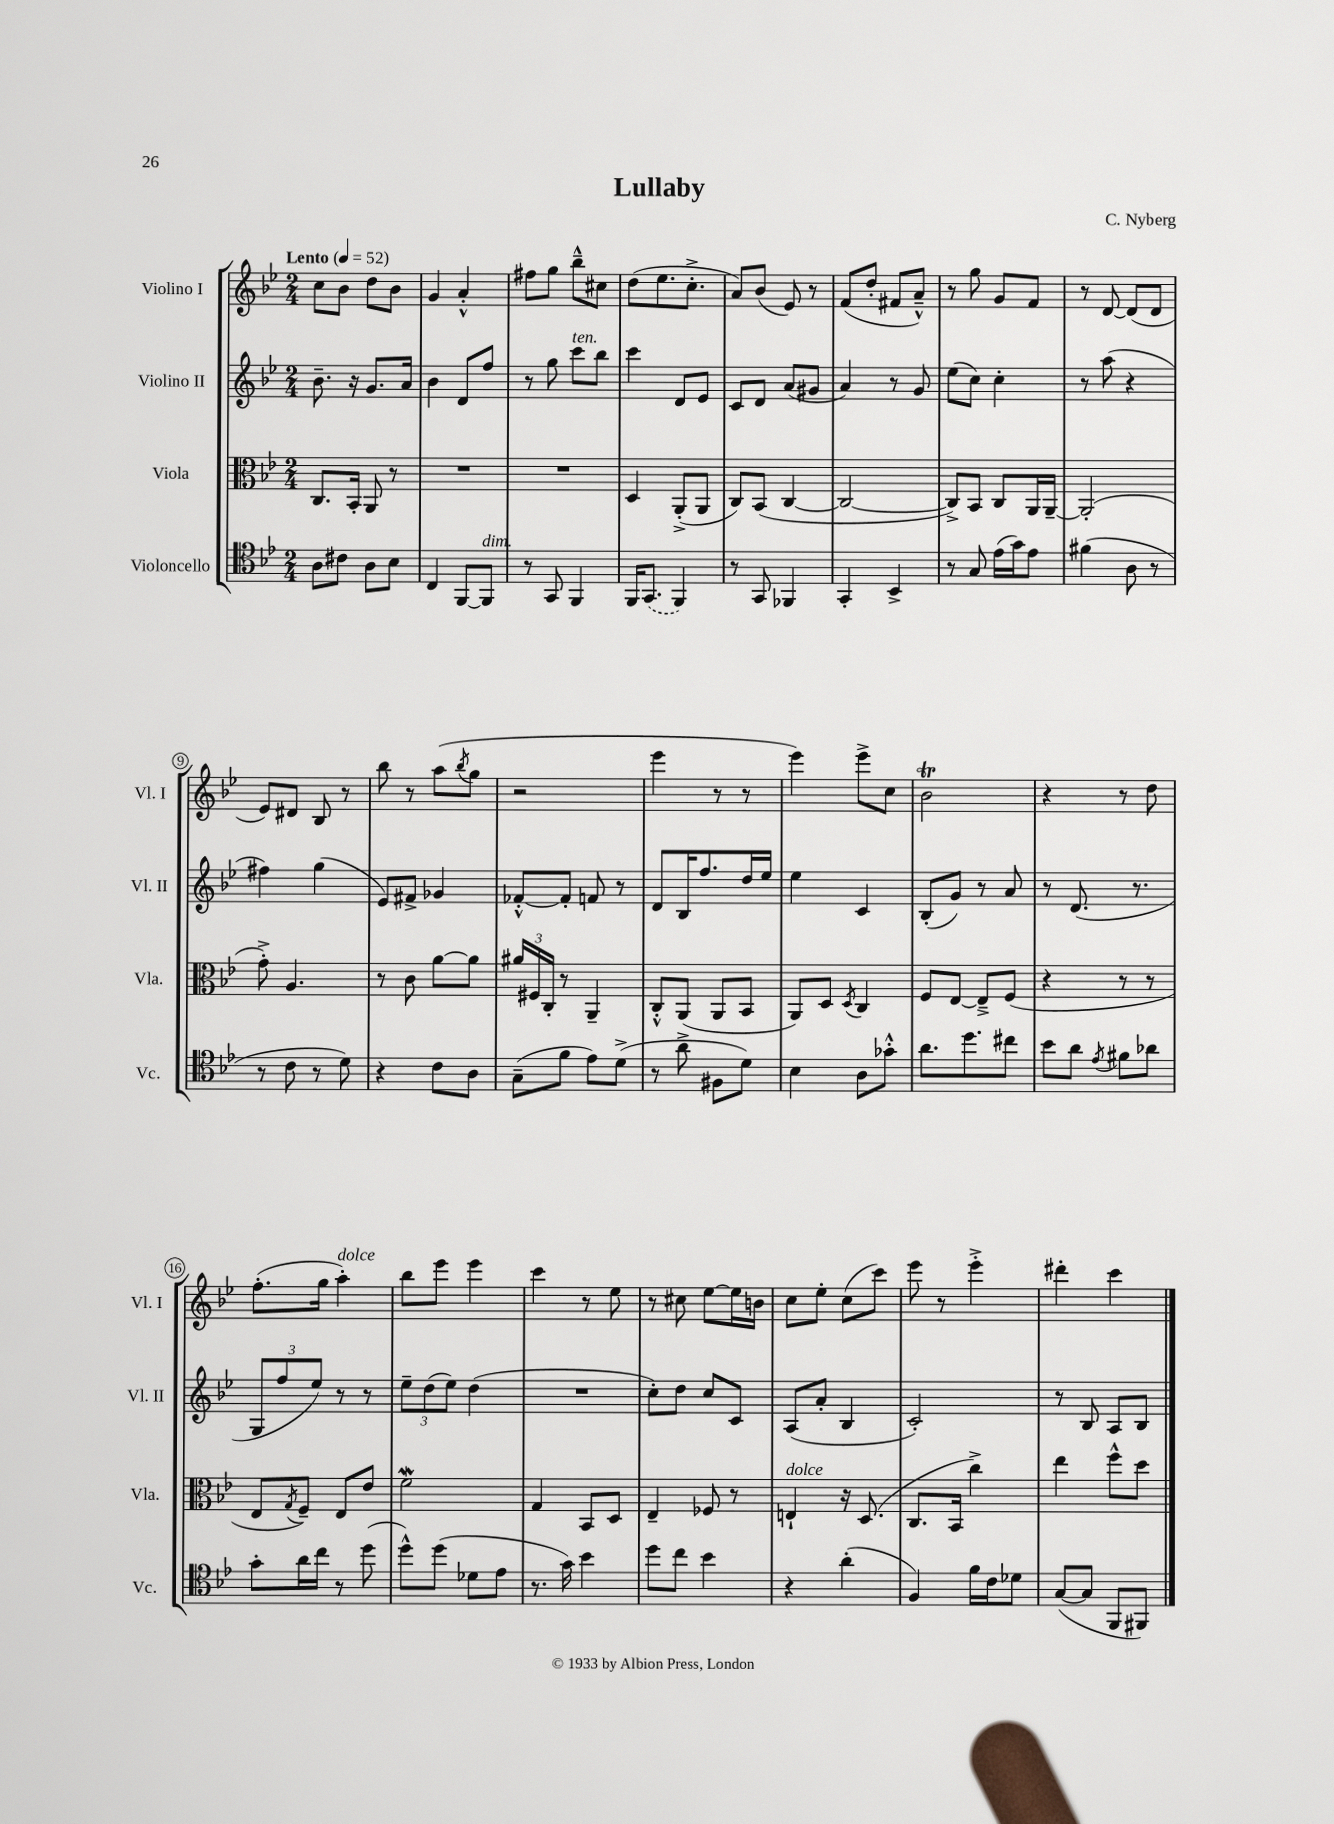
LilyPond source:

\header { title = "Lullaby" composer = "C. Nyberg" }
<<
\new StaffGroup <<
\new Staff = "s0" \with { instrumentName = "Violino I" shortInstrumentName = "Vl. I" } {
    \clef treble \key bes \major \numericTimeSignature \time 2/4 \tempo "Lento" 4 = 52
    c''8 bes'8 d''8 bes'8 |
    g'4 a'4-.-^ |
    fis''8 g''8 bes''8---^ cis''8 |
    d''8( ees''8. c''8.-.-> |
    a'8) bes'8( ees'8) r8 |
    f'8( d''8-. fis'8 a'8---^) |
    r8 g''8 g'8 f'8 |
    r8 d'8~ d'8( d'8 |
    ees'8) dis'8 bes8 r8 |
    bes''8 r8 a''8( \acciaccatura { bes''8 } g''8 |
    r2 |
    ees'''4 r8 r8 |
    ees'''4) ees'''8-> c''8 |
    bes'2\trill |
    r4 r8 d''8 |
    f''8.-.( g''16 a''4-.^\markup { \italic "dolce" }) |
    bes''8 ees'''8 ees'''4 |
    c'''4 r8 ees''8 |
    r8 cis''8 ees''8~ ees''16 b'16 |
    c''8 ees''8-. c''8( c'''8) |
    ees'''8 r8 ees'''4-.-> |
    dis'''4-. c'''4 \bar "|." |
}
\new Staff = "s1" \with { instrumentName = "Violino II" shortInstrumentName = "Vl. II" } {
    \clef treble \key bes \major \numericTimeSignature \time 2/4
    bes'8.-- r16 g'8. a'16 |
    bes'4 d'8 f''8 |
    r8 g''8 c'''8^\markup { \italic "ten." } bes''8 |
    c'''4 d'8 ees'8 |
    c'8 d'8 a'8( gis'8 |
    a'4) r8 g'8 |
    ees''8( c''8) c''4-. |
    r8 a''8( r4 |
    fis''4) g''4( |
    ees'8) fis'8-> ges'4 |
    fes'8~-.-^ fes'8-. f'8 r8 |
    d'8 bes16 f''8. d''16 ees''16 |
    ees''4 c'4 |
    bes8-.( g'8) r8 a'8 |
    r8 d'8.( r8. |
    \tuplet 3/2 { g8 f''8 ees''8) } r8 r8 |
    \tuplet 3/2 { ees''8-- d''8( ees''8) } d''4( |
    R2 |
    c''8-.) d''8 c''8 c'8 |
    a8( a'8-. bes4 |
    c'2-.) |
    r8 bes8 a8 bes8 \bar "|." |
}
\new Staff = "s2" \with { instrumentName = "Viola" shortInstrumentName = "Vla." } {
    \clef alto \key bes \major \numericTimeSignature \time 2/4
    c8. bes,16-. a,8 r8 |
    R2 |
    R2 |
    d4 a,8-.->( a,8 |
    c8) bes,8( c4~ |
    c2~ |
    c8->) bes,8 c8 a,16 a,16~-- |
    a,2-.( |
    g'8-.->) a4. |
    r8 c'8 a'8~ a'8 |
    \tuplet 3/2 { ais'16 fis16 c16-. } r8 a,4-- |
    c8-.-^ a,8( a,8 bes,8 |
    a,8) d8 \acciaccatura { d8 } c4 |
    f8 ees8~ ees8---> f8( |
    r4 r8 r8 |
    ees8 \acciaccatura { g8 } f8--) ees8 ees'8 |
    f'2\mordent |
    g4 bes,8 d8 |
    ees4-- fes8 r8 |
    e4-!^\markup { \italic "dolce" } r16 d8.( |
    c8. bes,16 c''4->) |
    ees''4 f''8-^ d''8 \bar "|." |
}
\new Staff = "s3" \with { instrumentName = "Violoncello" shortInstrumentName = "Vc." } {
    \clef tenor \key bes \major \numericTimeSignature \time 2/4
    a8 cis'8 a8 bes8 |
    c4 f,8~ f,8^\markup { \italic "dim." } |
    r8 g,8 f,4 |
    f,16 \once \slurDashed g,8.( f,4) |
    r8 g,8 fes,4 |
    g,4-. bes,4-> |
    r8 g8 ees'16( g'16) ees'8 |
    fis'4( a8 r8 |
    r8 c'8 r8 d'8) |
    r4 c'8 a8 |
    g8--( f'8 ees'8) d'8->( |
    r8 a'8-> fis8 d'8) |
    bes4 a8 ges'8-.-^ |
    a'8. d''8. cis''8 |
    bes'8 a'8 \acciaccatura { ees'8 } fis'8 aes'8 |
    g'8-. a'16 c''16 r8 d''8( |
    d''8-^) d''8( des'8 ees'8 |
    r8. g'16) bes'4 |
    d''8 c''8 bes'4 |
    r4 a'4-.( |
    f4) f'16 c'16 des'8 |
    g8~( g8 f,8 fis,8) \bar "|." |
}
>>
>>
\layout { \context { \Score \override BarNumber.stencil = #(make-stencil-circler 0.1 0.3 ly:text-interface::print) } }
